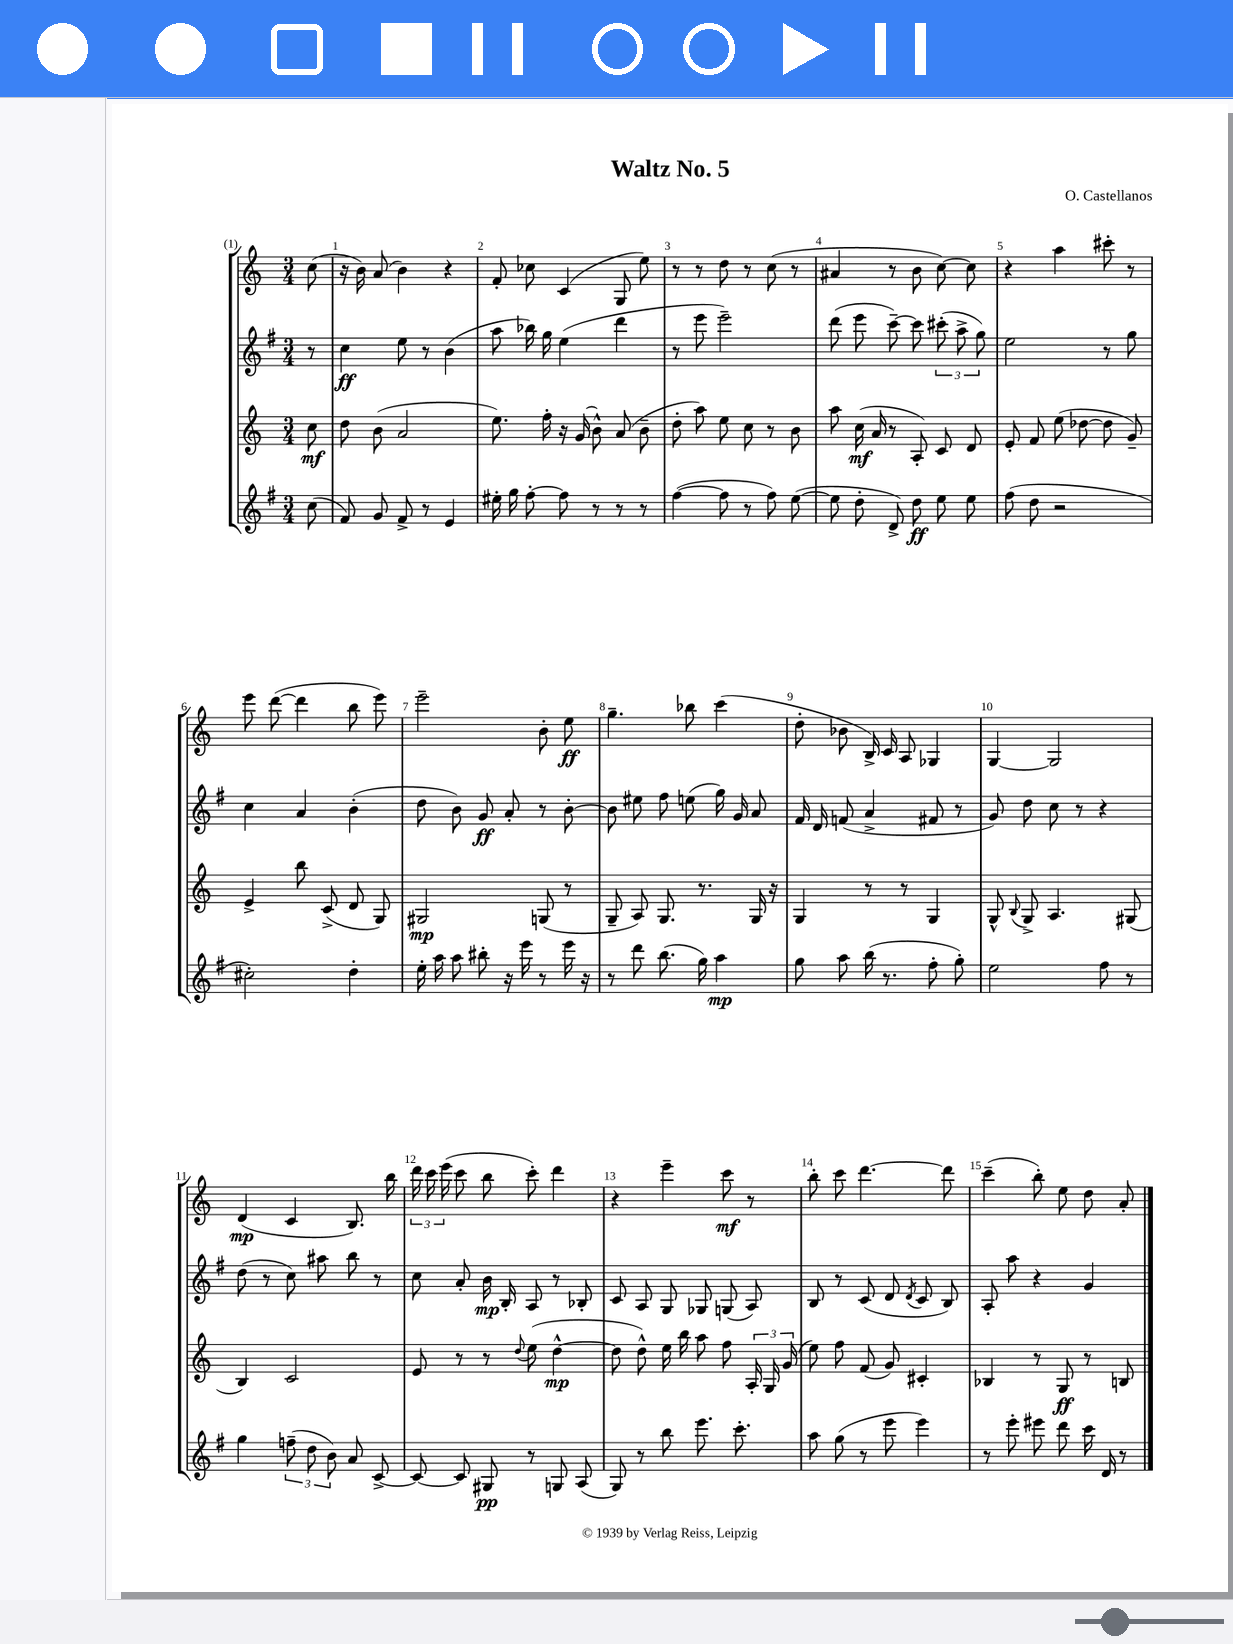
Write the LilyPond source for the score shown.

\header { title = "Waltz No. 5" composer = "O. Castellanos" }
<<
\new StaffGroup <<
\new Staff = "s0" {
    \clef treble \key c \major \numericTimeSignature \time 3/4 \partial 8
    \autoBeamOff c''8( |
    r16 b'16) a'8( b'4) r4 |
    f'8-. ces''8 c'4( g8 e''8) |
    r8 r8 d''8 r8 c''8( r8 |
    ais'4 r8 b'8 c''8~) c''8 |
    r4 a''4 cis'''8-. r8 |
    e'''8 d'''8~( d'''4 b''8 e'''8) |
    e'''2-- b'8-. e''8\ff |
    g''4.-- bes''8 c'''4( |
    d''8-. bes'8 b16->) c'16 a8 ges4 |
    g4~ g2 |
    d'4\mp( c'4 b8.) b''16 |
    \tuplet 3/2 { d'''16 c'''16 e'''16( } c'''8 b''8 c'''8-.) d'''4 |
    r4 e'''4-- c'''8\mf r8 |
    b''8-. c'''8 d'''4.~ d'''8 |
    c'''4--( b''8-.) e''8 d''8 a'8-. \bar "|." |
}
\new Staff = "s1" {
    \clef treble \key g \major \numericTimeSignature \time 3/4 \partial 8
    \autoBeamOff r8 |
    c''4\ff e''8 r8 b'4( |
    a''8 bes''16) g''16 e''4( d'''4 |
    r8 e'''8 e'''2--) |
    d'''8( e'''8 c'''8~--) c'''8 \tuplet 3/2 { cis'''8-.( a''8-> g''8) } |
    e''2 r8 g''8 |
    c''4 a'4 b'4-.( |
    d''8 b'8) g'8\ff a'8-. r8 b'8~-. |
    b'8 eis''8 fis''8 e''8( g''16) g'16 a'8 |
    fis'16 d'16 f'8( a'4-> fis'8 r8 |
    g'8) d''8 c''8 r8 r4 |
    d''8( r8 c''8) ais''8 b''8 r8 |
    c''8 a'8-. b'16\mp b16-. a8 r8 bes8-. |
    c'8 a8 g8 ges8 g8( a8) |
    b8 r8 c'8( d'8 \acciaccatura { d'8 } c'8 b8) |
    a8-. a''8 r4 g'4 \bar "|." |
}
\new Staff = "s2" {
    \clef treble \key c \major \numericTimeSignature \time 3/4 \partial 8
    \autoBeamOff c''8\mf |
    d''8 b'8( a'2 |
    e''8.) f''16-. r16 g'16( b'8-^) a'8( b'8-- |
    d''8-. a''8) e''8 c''8 r8 b'8 |
    a''8 c''16\mf( a'16 r8 a8-.) c'8 d'8 |
    e'8-. f'8 e''8( des''8~ des''8 g'8--) |
    e'4-> b''8 c'8->( d'8 g8) |
    gis2\mp g8( r8 |
    g8-- a8) g8. r8. g16 r16 |
    g4 r8 r8 g4 |
    g8-^ \appoggiatura { b8 } g8-> a4. gis8( |
    b4) c'2 |
    e'8 r8 r8 \appoggiatura { d''8 } e''8( d''4~-^\mp |
    d''8 d''8-^) e''16 b''16 a''8 f''8 \tuplet 3/2 { a16-. g16 g'16( } |
    e''8) f''8 f'8( g'8) cis'4-. |
    bes4 r8 g8\ff r8 b8 \bar "|." |
}
\new Staff = "s3" {
    \clef treble \key g \major \numericTimeSignature \time 3/4 \partial 8
    \autoBeamOff c''8( |
    fis'8) g'8 fis'8-> r8 e'4 |
    eis''16-. g''16 fis''8~-. fis''8 r8 r8 r8 |
    fis''4~( fis''8 r8 fis''8) e''8~( |
    e''8 d''8-. d'8->) d''8\ff e''8 e''8 |
    fis''8( d''8 r2 |
    cis''2-.) d''4-. |
    e''16-. a''16 a''8 bis''8-. r16 e'''16 r8 e'''16 r16 |
    r8 d'''8 b''8.( g''16) a''4\mp |
    g''8 a''8 b''16( r8. fis''8-. g''8-.) |
    e''2 fis''8 r8 |
    g''4 \tuplet 3/2 { f''8--( d''8 b'8) } a'8 c'8~-> |
    c'8~ c'8 gis8\pp r8 g8 a8( |
    g8) r8 b''8 e'''8. c'''8.-. |
    a''8 g''8( r8 e'''8 e'''4) |
    r8 e'''8-. eis'''8 d'''8 c'''16 d'16 r8 \bar "|." |
}
>>
>>
\layout { \context { \Score \override BarNumber.break-visibility = ##(#f #t #t) barNumberVisibility = #all-bar-numbers-visible } }
